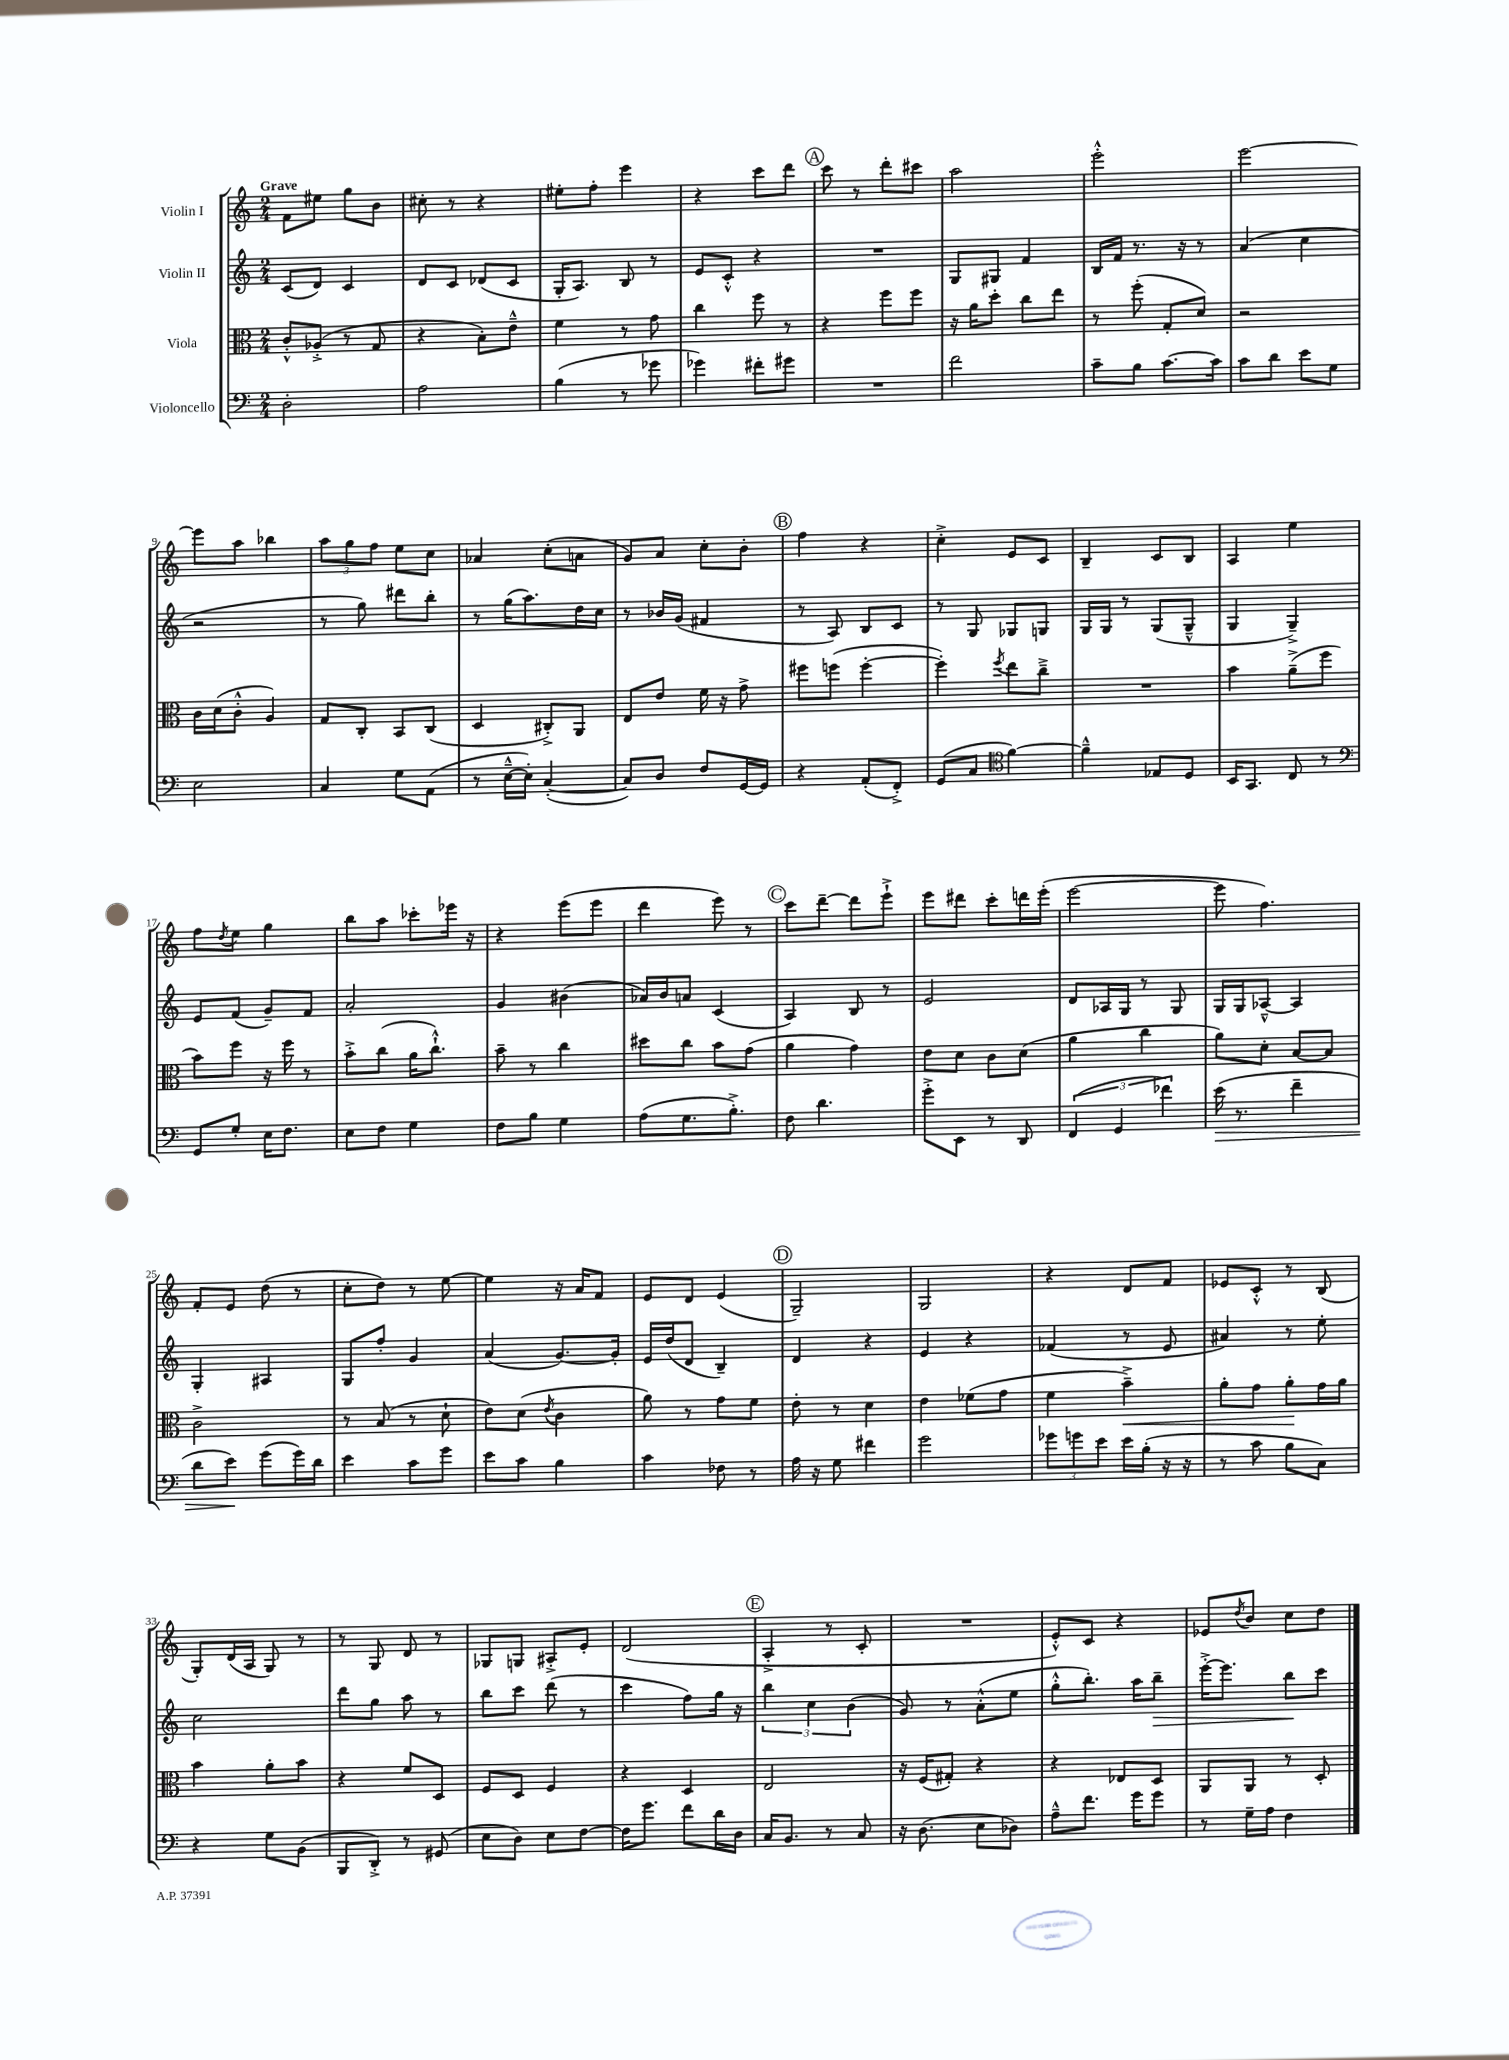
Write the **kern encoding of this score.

**kern	**kern	**kern	**kern
*staff4	*staff3	*staff2	*staff1
*clefF4	*clefC3	*clefG2	*clefG2
*k[]	*k[]	*k[]	*k[]
*M2/4	*M2/4	*M2/4	*M2/4
2D'	8c'^^	(8c	8f
.	(8A-'^	8d)	8ee#
.	8r	4c	8gg
.	8G	.	8b
=	=	=	=
2A	4r	8d	8cc#'
.	.	8c	8r
.	8B')	(8d-	4r
.	8e~^^	8c	.
=	=	=	=
(4B	4f	16G'	8ee#'
.	.	8.A)	.
.	.	.	8ff'
8r	8r	8B	4eee
8g-	8g	8r	.
=	=	=	=
4g-)	4cc	8e	4r
.	.	8c'^^	.
8f#'	8ff	4r	8ccc
8g#	8r	.	8ddd
=	=	=	=
2r	4r	2r	8ccc
.	.	.	8r
.	8ff	.	8ddd'
.	8ff	.	8ccc#
=	=	=	=
2f	16r	8G	2aa
.	16a	.	.
.	8dd'	8G#	.
.	8cc	4f	.
.	8ee	.	.
=	=	=	=
8c~	8r	16B	2eee'^^
.	.	16f	.
8B	(8ff'	8.r	.
[8.c	8G'	.	.
.	.	16r	.
.	8d)	8r	.
16c]	.	.	.
=	=	=	=
8c	2r	(4a	[2eee
8d	.	.	.
8e	.	4cc	.
8G	.	.	.
=	=	=	=
2E	16c	2r	8eee]
.	(16d	.	.
.	8c'^^	.	8aa
.	4A)	.	4bb-
=	=	=	=
4C	8G	8r	12aa
.	.	.	12gg
.	8C'	8gg)	.
.	.	.	12ff
8G	8BB	8ddd#	8ee
(8AA	(8C	8bb'	8cc
=	=	=	=
8r	4D	8r	4a-
[16E~^^	.	(16gg	.
16E'])	.	8.aa)	.
([4C'	8C#'^)	.	(8cc'
.	8AA	16dd	8a
.	.	16cc	.
=	=	=	=
8C])	8E	8r	8g)
8D	8e	16b-	8a
.	.	(16g	.
8F	16f	4f#	8cc'
.	16r	.	.
[16GG	8g^	.	8b'
16GG]	.	.	.
=	=	=	=
4r	8ff#	8r	4ff
.	(8ff	8A)	.
(8AA'	[4ff'	8B	4r
8FF'^)	.	8c	.
=	=	=	=
(8GG	4ff'])	8r	4cc'^
8C	.	8G	.
*clefC4	*	*	*
.	8qff	.	.
[4f)	8ee	8G-	8e
.	8cc~^	8G	8c
=	=	=	=
4f~^^]	2r	16G	4B~
.	.	16G	.
.	.	8r	.
8E-	.	(8G	8c
8D	.	8G~^^	8B
=	=	=	=
16BB	4b	4G	4A
8.GG	.	.	.
8C	(8a~^	4G~^)	4ee
8r	8ff	.	.
=	=	=	=
*clefF4	*	*	*
8GG	8b)	8e	8ff
.	.	.	8qdd
8G'	8ff	(8f	8ee
16E	16r	8g~)	4gg
8.F	16ff	.	.
.	8r	8f	.
=	=	=	=
8E	8b'^	2a'	8bb
8F	(8cc	.	8aa
4G	16a	.	8ccc-'
.	8.cc`^^)	.	.
.	.	.	16eee-
.	.	.	16r
=	=	=	=
8F	8b~	4g	4r
8B	8r	.	.
4G	4cc	(4b#	(8eee
.	.	.	8eee
=	=	=	=
(8A	8dd#	16a-)	4ddd
.	.	16b	.
8.G	8cc	8a	.
.	8b	(4c	8eee)
8.B'^)	.	.	.
.	(8g	.	8r
=	=	=	=
8F	4a	4A)	8ccc
4.d	.	.	[8ddd~
.	4g)	8B	8ddd]
.	.	8r	8eee`^
=	=	=	=
8g'^	8e	2e	8eee
8EE	8d	.	8ddd#
8r	8c	.	8ccc'
8DD	(8d	.	16ddd
.	.	.	(16eee'
=	=	=	=
(6FF	4a	8d	[2eee
.	.	16A-	.
6GG	.	.	.
.	.	16G	.
.	4cc	8r	.
6f-)	.	.	.
.	.	8G	.
=	=	=	=
(16e	8a)	16G	8eee]
8.r	.	16G	.
.	8d'	[8A-~^^	4.ff)
4f~	[8B	4A-]	.
.	8B]	.	.
=	=	=	=
8d	2c^	4G'	8f'
8e)	.	.	8e
(8g	.	4A#	(8dd
16g)	.	.	8r
16d	.	.	.
=	=	=	=
4e	8r	8G	8cc'
.	(8B	8ff'	8dd)
8c	8r	4g	8r
8g	8d`	.	[8ee
=	=	=	=
8e	8e)	(4a	4ee]
8c	(8d	.	.
.	8qe	.	.
4B	4c	[8.g)	16r
.	.	.	16a
.	.	.	8f
.	.	16g']	.
=	=	=	=
4c	8a)	16e	8e
.	.	(16dd	.
.	8r	8d	8d
8F-	8g	4B~)	(4e
8r	8f	.	.
=	=	=	=
16A	8e'	4d	2G~)
16r	.	.	.
8G	8r	.	.
4f#	4d	4r	.
=	=	=	=
2g	4e	4e	2G
.	(8f-	4r	.
.	8g	.	.
=	=	=	=
12g-	4f	(4f-	4r
12g	.	.	.
12e	.	.	.
16e	4b~^)	8r	8d
(16B'	.	.	.
16r	.	8e	8f
16r	.	.	.
=	=	=	=
8r	8a'	4a#)	8e-
8c	8g	.	8c'^^
8B	8a'	8r	8r
8C)	16g	8ee'	(8B
.	16a	.	.
=	=	=	=
4r	4b	2cc	8G')
.	.	.	(16d
.	.	.	16A
8G	8a'	.	8G)
(8BB	8b	.	8r
=	=	=	=
8BBB	4r	8ddd	8r
8DD'^)	.	8gg	8G
8r	8f	8aa	8d
(8GG#	8D	8r	8r
=	=	=	=
8E	8F	8bb	8G-
8D)	8D	8ccc	8G
8E	4F	(8ddd	8A#'^
[8F	.	8r	8e'
=	=	=	=
16F]	4r	4ccc	(2d
8.g	.	.	.
8f	4D	8ff)	.
16d	.	16gg	.
16D	.	16r	.
=	=	=	=
16C	2E	6bb	4A'^
8.BB	.	.	.
.	.	6cc	.
8r	.	.	8r
.	.	(6b	.
8C	.	.	8c'
=	=	=	=
16r	16r	8g)	2r
(8.D	(16F	.	.
.	8G#')	8r	.
8E	4r	(8a'^^	.
8D-)	.	8ee	.
=	=	=	=
8A~^^	4r	8gg'^^	8e'^^)
8.f	.	8.bb')	8c
.	8E-	.	4r
16g	.	16aa	.
8g	8D	8bb~	.
=	=	=	=
8r	8AA	[16eee'^	8e-
.	.	8.eee]	.
.	.	.	8qdd
16G~	8AA	.	8b
16A	.	.	.
4F	8r	8bb	8cc
.	8D'	8ccc	8dd
==	==	==	==
*-	*-	*-	*-
